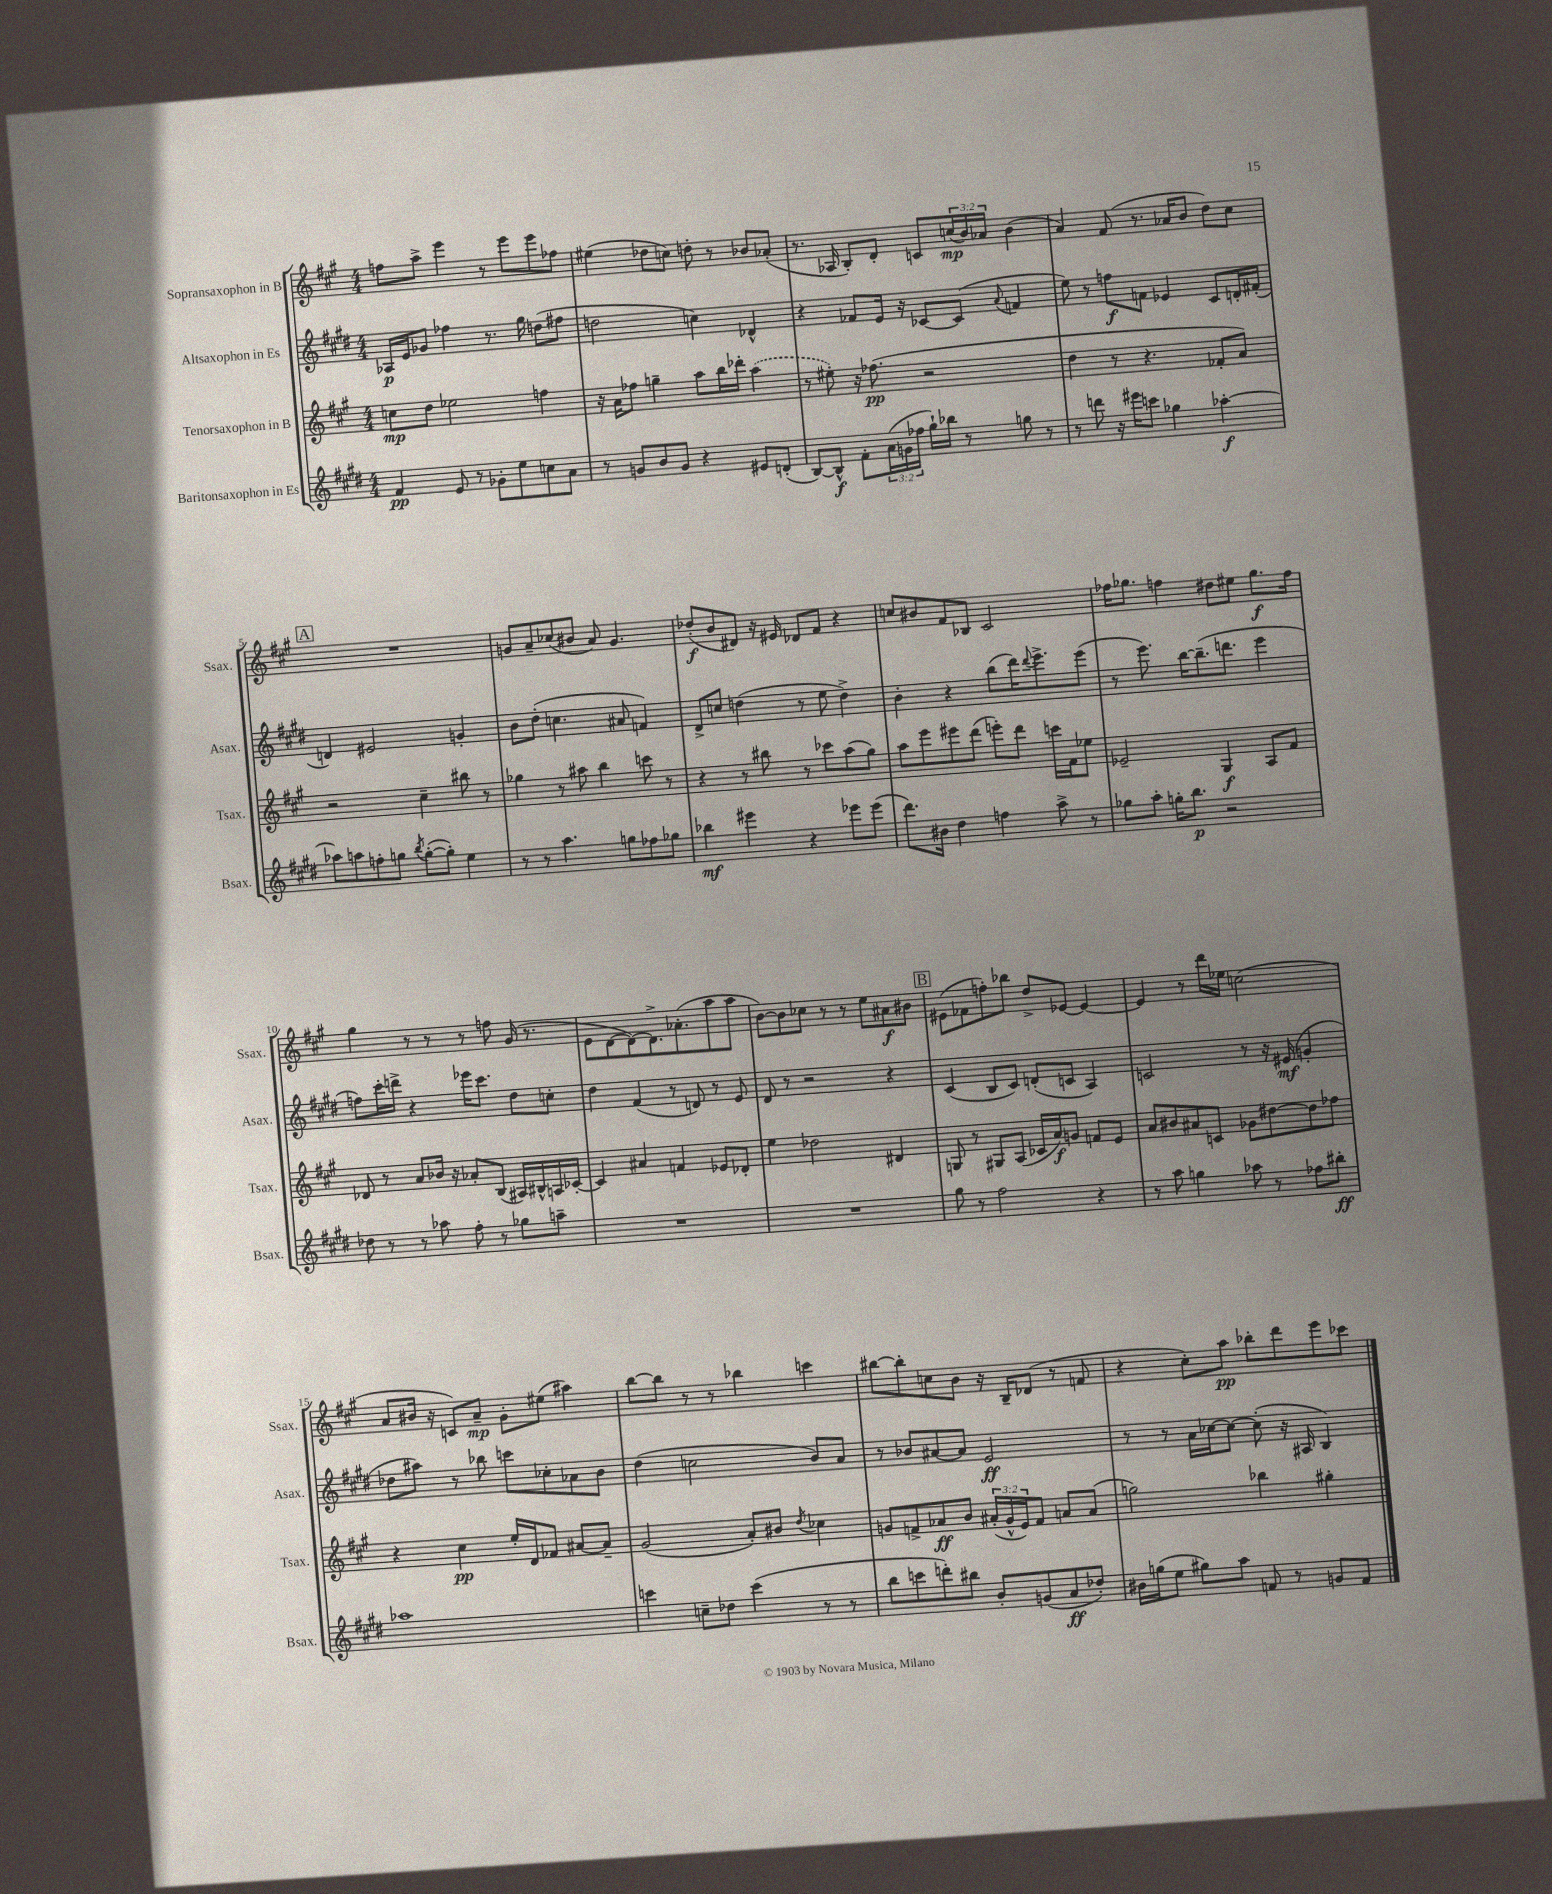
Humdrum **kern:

**kern	**dynam	**kern	**dynam	**kern	**dynam	**kern	**dynam
*part4	*part4	*part3	*part3	*part2	*part2	*part1	*part1
*staff4	*staff4	*staff3	*staff3	*staff2	*staff2	*staff1	*staff1
*I"Baritonsaxophon in Es	*	*I"Tenorsaxophon in B	*	*I"Altsaxophon in Es	*	*I"Sopransaxophon in B	*
*I'Bsax.	*	*I'Tsax.	*	*I'Asax.	*	*I'Ssax.	*
*clefG2	*	*clefG2	*	*clefG2	*	*clefG2	*
*k[f#c#g#d#]	*	*k[f#c#g#]	*	*k[f#c#g#d#]	*	*k[f#c#g#]	*
*M4/4	*	*M4/4	*	*M4/4	*	*M4/4	*
=1	=1	=1	=1	=1	=1	=1	=1
4f#/	pp	8ccn\L	mp	16A-X/LL	p	8ffn\L	.
.	.	.	.	16e/J	.	.	.
.	.	8dd\J	.	8g-X/J	.	8aa^\J	.
8e/	.	2ee-X\	.	4ff-X\	.	4eee\	.
8r	.	.	.	.	.	.	.
8g-X'\L	.	.	.	8.r	.	8r	.
8ee\	.	.	.	.	.	8eee\L	.
.	.	.	.	16gg#\	.	.	.
8ccn\	.	4ffn\	.	(8ddn\L	.	8eee\	.
8a\J	.	.	.	8ff#X\J	.	8ff-X\J	.
=2	=2	=2	=2	=2	=2	=2	=2
8r	.	16r	.	2ddn\	.	(4ee#X\	.
.	.	16a\KL	.	.	.	.	.
8gn/L	.	8ff-X\J	.	.	.	.	.
8b/	.	4ggn~\	.	.	.	8dd-X\L	.
8g/J	.	.	.	.	.	8ccn\J)	.
4r	.	8aa\L	.	4ccn\)	.	8ddn'\	.
.	.	16bb\L	.	.	.	8r	.
.	.	16ddd-X'\JJ	.	.	.	.	.
8e#X/L	.	(4aa\	.	4d-X^^/	.	8b-X/L	.
(8dn'/J	.	.	.	.	.	(8a-X'/J	.
=3	=3	=3	=3	=3	=3	=3	=3
[8B/L)	.	8r	.	4r	.	8.r	.
8B^^/J]	f	8ee#X'\)	.	.	.	.	.
.	.	.	.	.	.	16A-X/	.
8f#'\L	.	16r	.	8f-X/L	.	8B'/L)	.
.	.	(8.ff-X\	pp	.	.	.	.
(24a\L	.	.	.	16e/Jk	.	8d'/J	.
24gn\	.	.	.	.	.	.	.
.	.	.	.	16r	.	.	.
24ff-X\JJ	.	.	.	.	.	.	.
16gg#`\LL)	.	2r	.	[8c-X/L	.	8cn/L	.
16bb-X\JJ	.	.	.	.	.	.	.
8r	.	.	.	(8c-/J]	.	(24ccn/L	mp
.	.	.	.	.	.	24b/)	.
.	.	.	.	.	.	24a-X/JJ	.
.	.	.	.	8qqa/	.	.	.
8ggn\	.	.	.	4fn/	.	(4b\	.
8r	.	.	.	.	.	.	.
=4	=4	=4	=4	=4	=4	=4	=4
8r	.	4dd\	.	8ee\)	.	4a/)	.
8dddn\	.	.	.	8r	.	.	.
16r	.	8r	.	8ffn\L	f	(8f#/	.
16eee#X\KL	.	.	.	.	.	.	.
8cccn\J	.	4.r	.	8fn\J	.	8.r	.
4gg-X\	.	.	.	4e-X/	.	.	.
.	.	.	.	.	.	16a-X/KL	.
.	.	.	.	.	.	8b/J	.
[4aa-X'\	f	8f-X'/L	.	8c#/L	.	8dd\L)	.
.	.	8a/J)	.	16dn'/L	.	8cc#\J	.
.	.	.	.	(16f#X'/JJ	.	.	.
!!LO:LB:g=z
!!LO:REH:place=s1:t=A
=5	=5	=5	=5	=5	=5	=5	=5
8aa-X\L]	.	2r	.	4dn/)	.	1r	.
8aan\	.	.	.	.	.	.	.
8ffn'\	.	.	.	2e#X/	.	.	.
8ggn\J	.	.	.	.	.	.	.
8qbb/	.	.	.	.	.	.	.
([8gg'\L	.	4cc#~\	.	.	.	.	.
8gg'\J])	.	.	.	.	.	.	.
4ee\	.	8bb#X\	.	4gn'/	.	.	.
.	.	8r	.	.	.	.	.
=6	=6	=6	=6	=6	=6	=6	=6
8r	.	4gg-X\	.	8b\L	.	8gn/L	.
8r	.	.	.	(8dd#'\J	.	8a~/	.
4.aa\	.	8r	.	4.ccn\	.	(8cc-X/	.
.	.	8aa#X\	.	.	.	8b#X/J	.
.	.	4bb\	.	.	.	8a/)	.
8ggn\L	.	.	.	8a#X/	.	4.g/	.
8ff-X\	.	8cccn\	.	4fn/)	.	.	.
8gg-X\J	.	8r	.	.	.	.	.
=7	=7	=7	=7	=7	=7	=7	=7
4bb-X\	mf	4r	.	8d#^/L	.	(8dd-X'/L	f
.	.	.	.	8ccn/J	.	8b/	.
4eee#X\	.	8r	.	(4ddn\	.	8d#X/J)	.
.	.	8bb#X\	.	.	.	16r	.
.	.	.	.	.	.	16e#X/	.
4r	.	8r	.	8r	.	8d-X/L	.
.	.	8ccc-X\L	.	8ee\	.	8f#/J	.
8eee-X\L	.	(8aa\	.	4dd^\)	.	4r	.
(8eee-\J	.	8gg#\J)	.	.	.	.	.
=8	=8	=8	=8	=8	=8	=8	=8
8.ddd#\L)	.	8aa\L	.	4b'\	.	8ccn/L	.
.	.	8eee\	.	.	.	8b#X/	.
16b#X\Jk	.	.	.	.	.	.	.
4dd#\	.	8eee#X\	.	4r	.	8f#/	.
.	.	(8ddd\J	.	.	.	8B-X/J	.
4ffn\	.	8eeen'\L)	.	(8bb\L	.	2c#/	.
.	.	8ddd\J	.	16ddd#\K)	.	.	.
.	.	.	.	8qqddd#/	.	.	.
.	.	.	.	8.eee^\	.	.	.
8aa^\	.	16cccn\LL	.	.	.	.	.
.	.	16f#\J	.	.	.	.	.
8r	.	8ee-X\J	.	(8eee\J	.	.	.
=9	=9	=9	=9	=9	=9	=9	=9
8gg-X\L	.	2e-X~/	.	8r	.	16ff-X\KL	.
.	.	.	.	.	.	8.gg-X\J	.
8aa'\J	.	.	.	8.eee\)	.	.	.
16ggn'\KL	.	.	.	.	.	4ffn\	.
8.bb\J	p	.	.	[16bb\KL	.	.	.
.	.	.	.	(8.bb~\]	.	.	.
2r	.	4G#/	f	.	.	8dd#X\L	.
.	.	.	.	8.dddn\J	.	.	.
.	.	.	.	.	.	8ee#X\J	.
.	.	8A/L	.	4eee\	.	8.gg-\L	f
.	.	8f#/J	.	.	.	.	.
.	.	.	.	.	.	16ff\Jk	.
!!LO:LB:g=z
=10	=10	=10	=10	=10	=10	=10	=10
8dd-X\	.	8d-X/	.	8ffn\L)	.	4gg#\	.
8r	.	8r	.	16ccc#'\L	.	.	.
.	.	.	.	16dddn^\JJ	.	.	.
8r	.	8a/L	.	4r	.	8r	.
8aa-X\	.	16b-X/Jk	.	.	.	8r	.
.	.	16r	.	.	.	.	.
8ff#'\	.	8a-X'/L	.	16eee-X\KL	.	8r	.
.	.	.	.	8.ccc#\J	.	.	.
8r	.	(8B/J	.	.	.	8ffn\	.
8gg-X\L	.	16A#X/LL)	.	8dd#\L	.	(16g#/	.
.	.	16B#X^^/	.	.	.	8.r	.
8aan~\J	.	16An/	.	8ccn'\J	.	.	.
.	.	[16c-X'/JJ	.	.	.	.	.
=11	=11	=11	=11	=11	=11	=11	=11
1r	.	4c-/]	.	4dd#\	.	8e\L	.
.	.	.	.	.	.	[8d\	.
.	.	4a#X/	.	(4f#/	.	8d\_)	.
.	.	.	.	.	.	8.d^\]	.
.	.	4fn/	.	8r	.	.	.
.	.	.	.	.	.	(8.a-X'\	.
.	.	.	.	8dn/)	.	.	.
.	.	8e-X/L	.	8r	.	8aa\	.
.	.	8d-X'/J	.	8e/	.	8aa\J	.
=12	=12	=12	=12	=12	=12	=12	=12
1r	.	4ee\	.	8d#/	.	[8b\L)	.
.	.	.	.	8r	.	8b\]	.
.	.	2dd-X\	.	2r	.	8cc-X\J	.
.	.	.	.	.	.	8r	.
.	.	.	.	.	.	8r	.
.	.	.	.	.	.	8ee\L	.
.	.	4d#X/	.	4r	.	8a#X\	f
.	.	.	.	.	.	8b#X\J	.
!!LO:REH:place=s1:t=B
=13	=13	=13	=13	=13	=13	=13	=13
8gg#\	.	8Gn/	.	(4c#/	.	(8e#X\L	.
8r	.	8r	.	.	.	8f-X\	.
2ff#\	.	8G#X/L	.	8B/L	.	8ffn'\)	.
.	.	(8A/J	.	8c#/J)	.	8bb-X\J	.
.	.	16c-X/LL	.	(8dn'/L	.	8dd^/L	.
.	.	16a/J)	f	.	.	.	.
.	.	8gn/J	.	8cn/J	.	[8e-X/J	.
4r	.	8fn/L	.	4A/)	.	4e-/_	.
.	.	8e/J	.	.	.	.	.
=14	=14	=14	=14	=14	=14	=14	=14
8r	.	8a/L	.	2cn/	.	4e-/]	.
8aa\	.	8b#X/	.	.	.	.	.
4ggn\	.	8a#X/	.	.	.	8r	.
.	.	8cn/J	.	.	.	16ddd\LL	.
.	.	.	.	.	.	16ee-X\JJ	.
8aa-X\	.	8g-X\L	.	8r	.	(2ccn\	.
8r	.	[8dd#X\	.	16r	.	.	.
.	.	.	.	(16e#X/	mf	.	.
8ff-X\L	.	8dd#\]	.	4gn'/	.	.	.
8bb#X'\J	ff	8ff-X\J	.	.	.	.	.
!!LO:LB:g=z
=15	=15	=15	=15	=15	=15	=15	=15
1aa-X	.	4r	.	8dd-X\L	.	8a/L	.
.	.	.	.	8aa#X\J)	.	16b#X/Jk	.
.	.	.	.	.	.	16r	.
.	.	4cc#\	pp	8r	.	8cn/L)	.
.	.	.	.	8bb-X\	.	8a~/J	mp
.	.	16ee'/LL	.	8cccn\L	.	8g#'\L	.
.	.	16d/J	.	.	.	.	.
.	.	8f-X/J	.	8cc-X'\	.	(8ee#X\J	.
.	.	[8a#X/L	.	8a-X\	.	4aa#X\)	.
.	.	8a#~/J]	.	8b\J	.	.	.
=16	=16	=16	=16	=16	=16	=16	=16
4cccn\	.	(2g#/	.	(4dd#\	.	[8bb\L	.
.	.	.	.	.	.	8bb\J]	.
8ccn~\L	.	.	.	2ccn\	.	8r	.
8dd-X\J	.	.	.	.	.	8r	.
(4ccc\	.	8a'/L)	.	.	.	4bb-X\	.
.	.	8b#X/J	.	.	.	.	.
.	.	8qdd/	.	.	.	.	.
8r	.	4cc-X\	.	8b/L)	.	4cccn\	.
8r	.	.	.	8a/J	.	.	.
=17	=17	=17	=17	=17	=17	=17	=17
8bb\L	.	8gn/L	.	8r	.	[8bb#X\L	.
8cccn\	.	8fn^/	.	8b-X/L	.	8bb#'\]	.
8dddn'\)	.	8a-X/	ff	[8a#X/	.	8ccn\	.
8bb#X\J	.	8b/J	.	8a#/J]	.	8b\J	.
8b'/L	.	(24a#X'/LL	.	2e/	ff	16r	.
.	.	24g^^/	.	.	.	.	.
.	.	.	.	.	.	16B~/KL	.
.	.	24e/J)	.	.	.	.	.
(8gn/	.	8f/J	.	.	.	(8d-X/J	.
8a/	ff	8an/L	.	.	.	8r	.
8dd-X'/J)	.	(8a/J	.	.	.	8fn/	.
=18	=18	=18	=18	=18	=18	=18	=18
16b#X\LL	.	2ggn\)	.	8r	.	4r	.
(16ggn\J	.	.	.	.	.	.	.
8ee\J	.	.	.	8r	.	.	.
8gg#X\L)	.	.	.	16a\LL	.	8cc#'\L)	.
.	.	.	.	[16cc-X\J	.	.	.
8aa\J	.	.	.	8cc-\J_	.	8aa\J	pp
8fn/	.	4bb-X\	.	(8cc-'\]	.	8bb-X'\L	.
8r	.	.	.	16r	.	8ddd\	.
.	.	.	.	16A#X/	.	.	.
8gn/L	.	4gg#X'\	.	4B/)	.	8eee\	.
8f/J	.	.	.	.	.	8ccc-X\J	.
==	==	==	==	==	==	==	==
*-	*-	*-	*-	*-	*-	*-	*-
